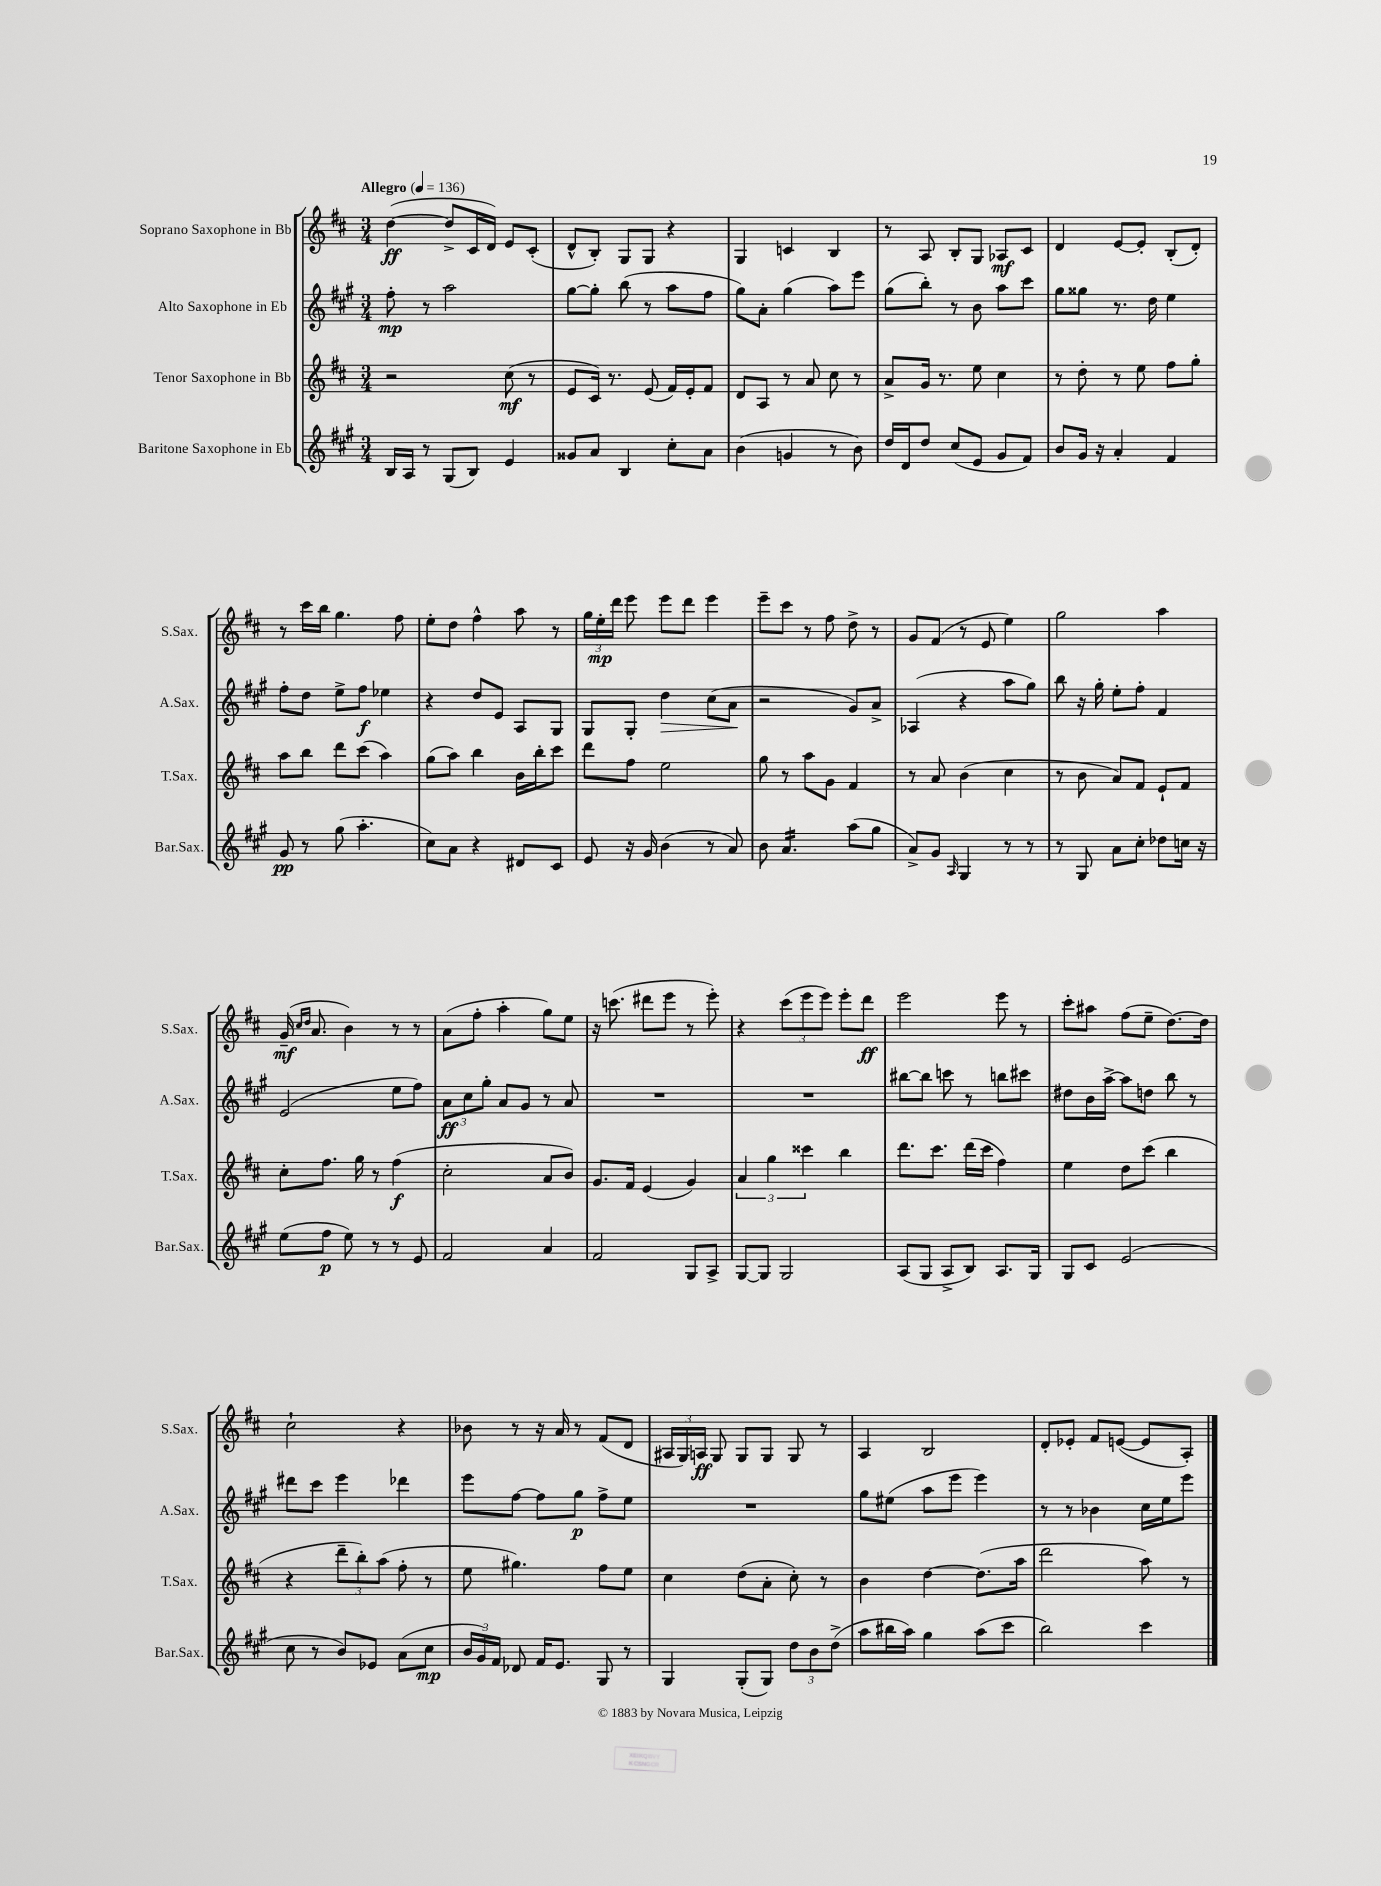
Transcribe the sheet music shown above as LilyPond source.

<<
\new StaffGroup <<
\new Staff = "s0" \with { instrumentName = "Soprano Saxophone in Bb" shortInstrumentName = "S.Sax." } {
    \clef treble \key d \major \numericTimeSignature \time 3/4 \tempo "Allegro" 4 = 136
    \autoBeamOff d''4~\ff( d''8[-> cis'16 d'16]) e'8[ cis'8]-.( |
    d'8[-^ b8]-.) g8[ g8] r4 |
    g4 c'4 b4 |
    r8 a8 b8[-. g8] aes8[\mf cis'8] |
    d'4 e'8[~ e'8]-. b8[-.( d'8]-.) |
    r8 cis'''16[ b''16] g''4. fis''8 |
    e''8[-. d''8] fis''4-^ a''8 r8 |
    \tuplet 3/2 { g''16[ e''16-.\mp d'''16] } e'''8 e'''8[ d'''8] e'''4 |
    e'''8[-- cis'''8] r8 fis''8 d''8-> r8 |
    g'8[ fis'8]( r8 e'8 e''4) |
    g''2 a''4 |
    g'16--\mf( \grace { cis''16[ d''16] } a'8. b'4) r8 r8 |
    a'8[( fis''8]-. a''4-. g''8[) e''8] |
    r16 c'''8.( dis'''8[ e'''8] r8 e'''8-.) |
    r4 \tuplet 3/2 { cis'''8[( e'''8 e'''8]) } e'''8[-. d'''8]\ff |
    e'''2 e'''8 r8 |
    cis'''8[-. ais''8] fis''8[( e''8]-- d''8.[~) d''16] |
    cis''2-! r4 |
    bes'8 r8 r16 a'16 r8 fis'8[( d'8] |
    \tuplet 3/2 { ais16[ g16) a16]\ff } g8 g8[ g8] g8 r8 |
    a4 b2 |
    d'8[-. ees'8]-. fis'8[ e'8]~( e'8[ a8]-.) \bar "|." |
}
\new Staff = "s1" \with { instrumentName = "Alto Saxophone in Eb" shortInstrumentName = "A.Sax." } {
    \clef treble \key a \major \numericTimeSignature \time 3/4
    \autoBeamOff fis''8-.\mp r8 a''2 |
    gis''8[~ gis''8]-. b''8( r8 a''8[ fis''8] |
    gis''8[) a'8]-. gis''4( a''8[) e'''8] |
    gis''8[( b''8]-.) r8 b'8 a''8[ cis'''8] |
    gis''8[ gisis''8] r8. d''16 e''4 |
    fis''8[-. d''8] e''8[-> fis''8]\f ees''4 |
    r4 d''8[ e'8] a8[ gis8] |
    gis8[ gis8]-. d''4\> cis''8[( a'8]\! |
    r2 gis'8[) a'8]-> |
    aes4( r4 a''8[ gis''8]) |
    b''8 r16 gis''16-. e''8[-. fis''8]-. fis'4 |
    e'2( e''8[ fis''8]) |
    \tuplet 3/2 { a'8[\ff cis''8 gis''8]-. } a'8[ gis'8] r8 a'8 |
    R2. |
    R2. |
    bis''8[~ bis''8] c'''8 r8 b''8[ cis'''8] |
    dis''8[ b'16 a''16]~-> a''8[ d''8] b''8 r8 |
    dis'''8[ cis'''8] e'''4 des'''4 |
    e'''8[ fis''8]~ fis''8[ gis''8]\p fis''8[-> e''8] |
    R2. |
    gis''8[ eis''8]( a''8[ e'''8] e'''4) |
    r8 r8 bes'4 cis''16[ e''16 e'''8] \bar "|." |
}
\new Staff = "s2" \with { instrumentName = "Tenor Saxophone in Bb" shortInstrumentName = "T.Sax." } {
    \clef treble \key d \major \numericTimeSignature \time 3/4
    \autoBeamOff r2 cis''8\mf( r8 |
    e'8[ cis'16]) r8. e'8( fis'16[) e'16-. fis'8] |
    d'8[ a8] r8 a'8 cis''8 r8 |
    a'8[-> g'16] r8. e''8 cis''4 |
    r8 d''8-. r8 e''8 fis''8[ g''8]-. |
    a''8[ b''8] d'''8[ cis'''8]( a''4) |
    g''8[( a''8]) b''4 b'16[ b''16-. cis'''8] |
    d'''8[ fis''8] e''2 |
    g''8 r8 a''8[ g'8] fis'4 |
    r8 a'8 b'4( cis''4 |
    r8 b'8 a'8[) fis'8] e'8[-! fis'8] |
    cis''8[-. fis''8.] g''16 r8 fis''4\f( |
    cis''2-. a'8[ b'8]) |
    g'8.[ fis'16] e'4( g'4) |
    \tuplet 3/2 { a'4 g''4 cisis'''4 } b''4 |
    d'''8.[ cis'''8.] d'''16[( cis'''16] fis''4) |
    e''4 d''8[ cis'''8]( b''4 |
    r4 \tuplet 3/2 { d'''8[-- b''8-.) a''8]( } fis''8-. r8 |
    e''8 gis''4.) fis''8[ e''8] |
    cis''4 d''8[( a'8]-. cis''8-.) r8 |
    b'4 d''4~ d''8.[( a''16] |
    d'''2 a''8) r8 \bar "|." |
}
\new Staff = "s3" \with { instrumentName = "Baritone Saxophone in Eb" shortInstrumentName = "Bar.Sax." } {
    \clef treble \key a \major \numericTimeSignature \time 3/4
    \autoBeamOff b16[ a16] r8 gis8[( b8]) e'4 |
    gisis'8[ a'8] b4 cis''8[-. a'8] |
    b'4( g'4 r8 b'8) |
    d''16[ d'16 d''8] cis''8[( e'8] gis'8[ fis'8]) |
    b'8[ gis'16] r16 a'4-. fis'4 |
    gis'8\pp r8 gis''8( a''4.-. |
    cis''8[) a'8] r4 dis'8[ cis'8] |
    e'8 r16 gis'16 b'4( r8 a'8) |
    b'8 a'4.:16 a''8[( gis''8] |
    a'8[->) gis'8] \grace { a16 } gis4 r8 r8 |
    r8 gis8 a'8[ cis''8]-. des''8[ c''16] r16 |
    e''8[( fis''8]\p e''8) r8 r8 e'8 |
    fis'2 a'4 |
    fis'2 gis8[ a8]-> |
    gis8[~ gis8] gis2 |
    a8[( gis8] a8[-> b8]) a8.[ gis16] |
    gis8[ cis'8] e'2( |
    cis''8 r8 b'8[) ees'8] a'8[( cis''8]\mp |
    \tuplet 3/2 { b'16[ gis'16) fis'16] } des'8 fis'16[ e'8.] gis8 r8 |
    gis4 gis8[-.( gis8]) \tuplet 3/2 { d''8[ b'8 d''8]->( } |
    a''8[ bis''16 a''16]) gis''4 a''8[( cis'''8] |
    b''2) cis'''4 \bar "|." |
}
>>
>>
\layout { \context { \Score \remove "Bar_number_engraver" } }
